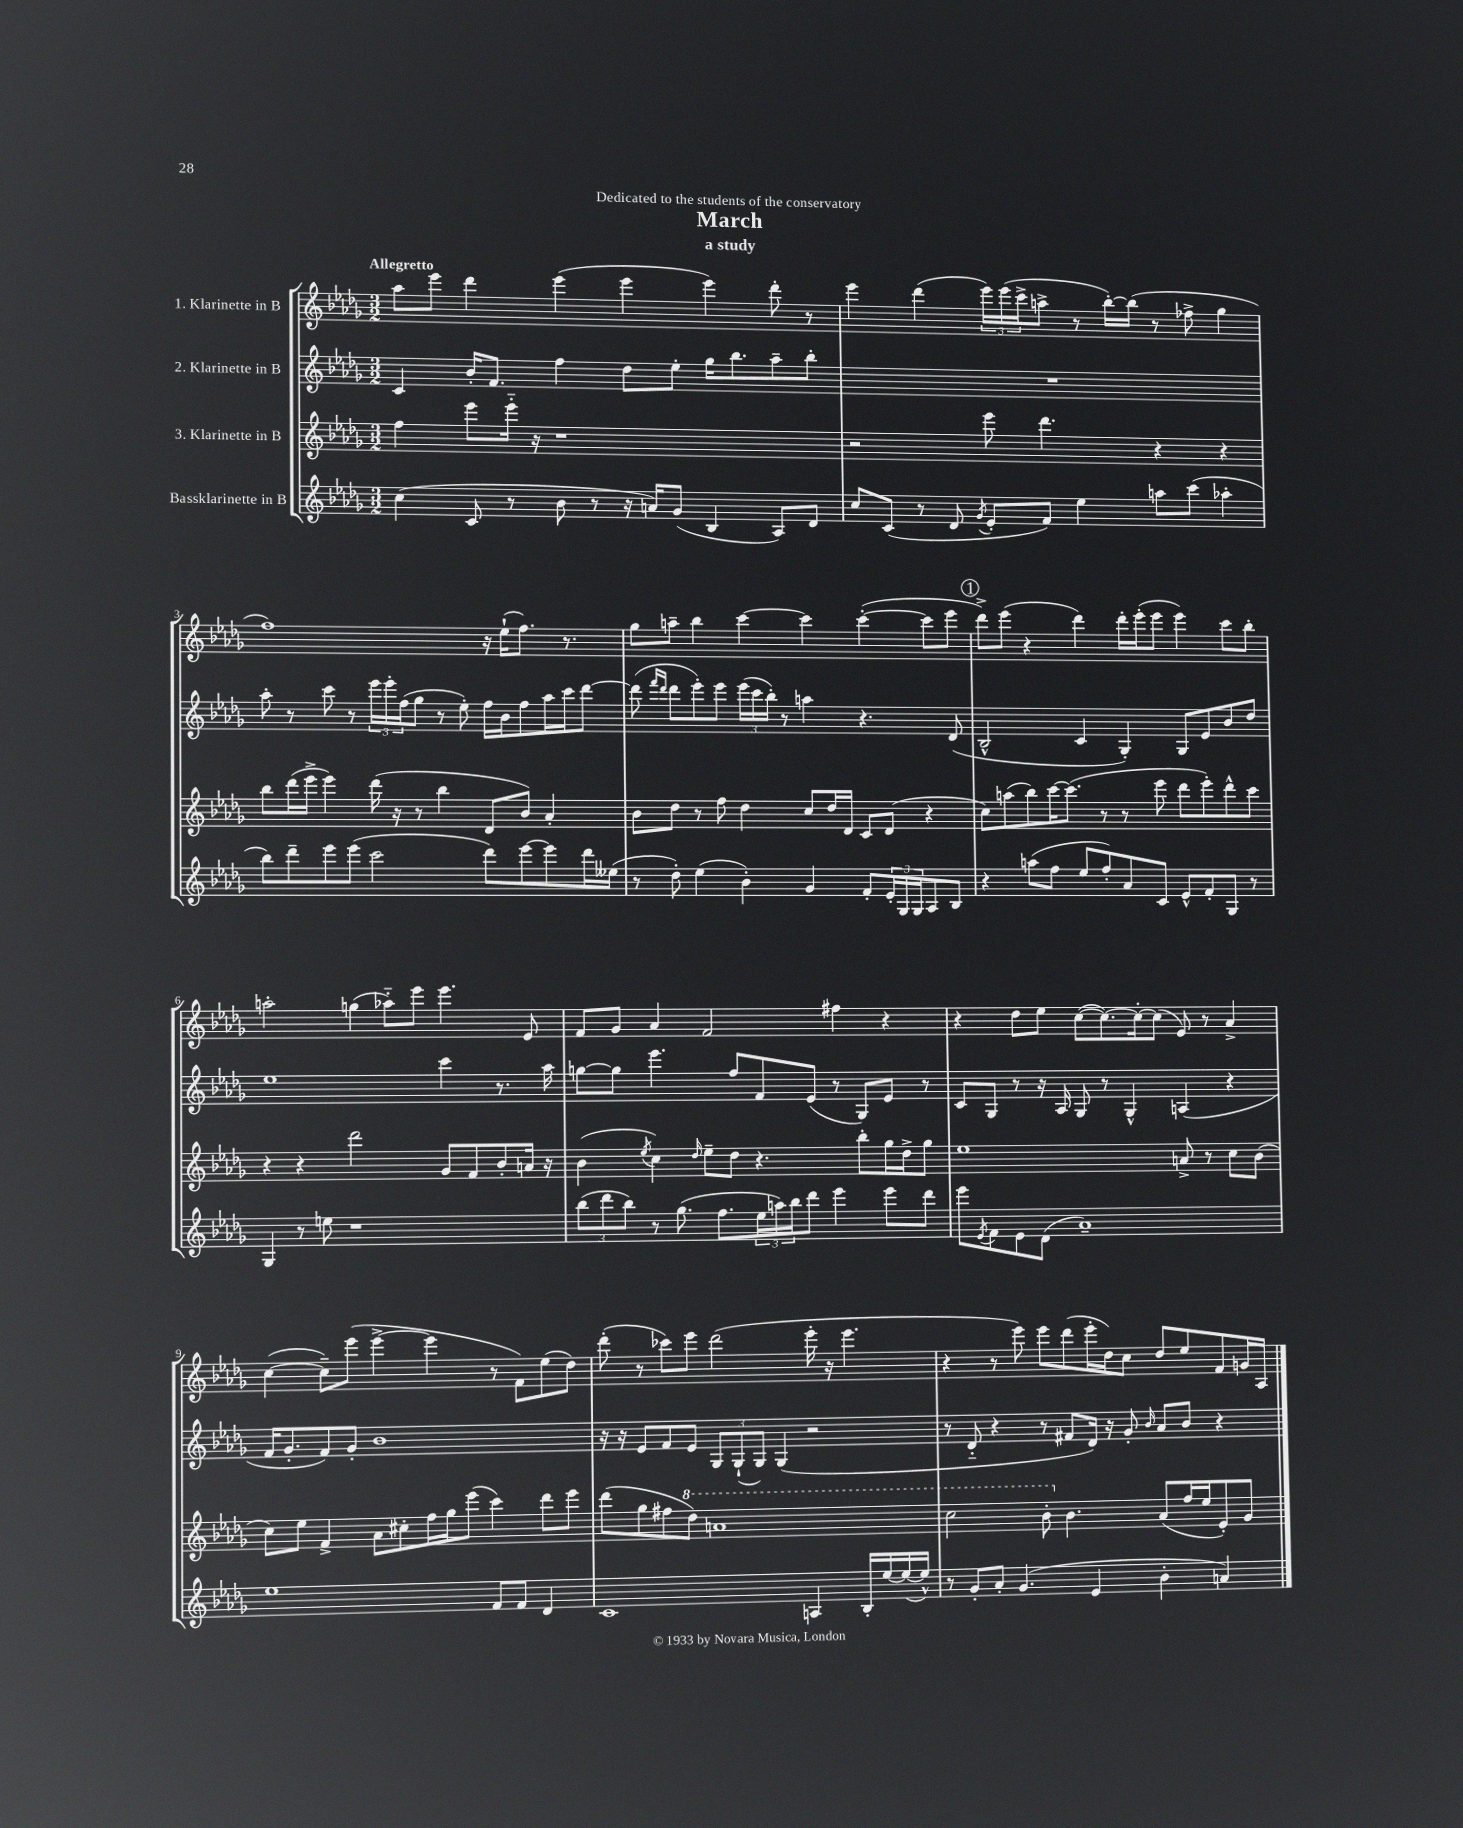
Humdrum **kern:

**kern	**kern	**kern	**kern
*part4	*part3	*part2	*part1
*staff4	*staff3	*staff2	*staff1
*I"Bassklarinette in B	*I"3. Klarinette in B	*I"2. Klarinette in B	*I"1. Klarinette in B
*clefG2	*clefG2	*clefG2	*clefG2
*k[b-e-a-d-g-]	*k[b-e-a-d-g-]	*k[b-e-a-d-g-]	*k[b-e-a-d-g-]
*M3/2	*M3/2	*M3/2	*M3/2
=1	=1	=1	=1
!	!	!	!LO:TX:a:B:t=Allegretto
(4cc\	4ff\	4c/	8aa-\L
.	.	.	8eee-\J
8c/	8eee-\L	16b-'/KL	4ddd-\
.	.	8.f/J	.
8r	16eee-\Jk	.	.
.	16r	.	.
8b-\	1r	4ff\	(4eee-\
8r	.	.	.
16r	.	8dd-\L	4eee-\
16an/KL)	.	.	.
(8g-/J	.	8ee-'\J	.
4B-/	.	16gg-\KL	4eee-\)
.	.	8.bb-\	.
8A-/L)	.	8aa-~\	8ddd-'\
8d-/J	.	8bb-'\J	8r
=2	=2	=2	=2
8cc/L	2r	1.r	4eee-\
(8c/J	.	.	.
8r	.	.	(4ddd-\
8d-/	.	.	.
8qg-/	.	.	.
8e-'/L	8eee-\	.	24eee-\LL)
.	.	.	(24eee-\
.	.	.	24ccc^\J
8f/J)	4.ddd-\	.	8aan^\J
4ee-\	.	.	8r
.	.	.	[16bb-'\LL)
.	.	.	(16bb-\JJ]
8aan\L	4r	.	8r
(8ccc\J	.	.	8ff-X^\
4aa-X'\	4r	.	4gg-\
!!LO:LB:g=z
=3	=3	=3	=3
8bb-\L)	8bb-\L	8aa-'\	1ff)
8ddd-~\	(16ddd-\L	8r	.
.	16eee-^\JJ	.	.
8eee-\	4eee-\)	8ccc\	.
(8eee-\J	.	8r	.
2ccc\	(16ddd-\	24eee-\LL	.
.	.	24eee-'\	.
.	16r	.	.
.	.	(24ff\J	.
.	8r	8gg-\J	.
.	4bb-\	8r	.
.	.	8ee-'\)	.
8ddd-\L)	8d-/L	16ff\LL	16r
.	.	16b-\J	(16ee-`\KL
[8eee-\	8b-/J)	8ff\	8.ff\J)
8eee-\]	4a-'/	16aa-\L	.
.	.	16ccc\J	8.r
16ddd-\L	.	[8ddd-\J	.
(16ee--X\JJ	.	.	.
=4	=4	=4	=4
8r	8b-\L	(8ddd-\]	8gg-\L
.	.	16qqfff/LL	.
.	.	16qqddd-/JJ	.
8dd-'\)	8dd-\J	8ddd-\L	8aan~\J
(4ee-\	8r	8eee-'\)	4bb-\
.	8ff\	8eee-\J	.
4b-'\)	4dd-\	(24eee-\LL	[4ccc\
.	.	24ccc\	.
.	.	24bb-'\JJ)	.
.	.	8r	.
4g-/	8cc/L	4aan\	4ccc\]
.	16dd-/L	.	.
.	16d-/JJ	.	.
8f'/L	8c/L	4.r	([4ccc'\
24e-'/L	(8d-/J	.	.
24G-/	.	.	.
24G-/J	.	.	.
8A-/	4r	.	8ccc\L]
8B-/J	.	(8d-/	8eee-\J
!!LO:REH:place=s1:t=1
=5	=5	=5	=5
4r	8cc\L)	2B-^^/	8ddd-^\L)
.	(8aan\	.	(8eee-\J
(8aan\L	8bb-\)	.	4r
8ff\J	[16ccc\K	.	.
.	(8.ccc\J]	.	.
8ee-/L	.	4c/	4ddd-\)
8ff'/)	8r	.	.
8a-/	8r	4G-'/)	16ddd-'\LL
.	.	.	(16eee-'\J
8c/J	8eee-\	.	8eee-\J
8e-^^/L	8ddd-\L	8G-/L	4eee-\)
8f'/	8eee-'\)	8e-/	.
8G-/J	8ddd-^^\	8b-/	8ccc\L
8r	8ccc\J	8dd-/J	8bb-'\J
!!LO:LB:g=z
=6	=6	=6	=6
4G-/	4r	1ee-	2aan'\
8r	4r	.	.
8een\	.	.	.
1r	2ddd-\	.	(4ggn\
.	.	.	8aa-X\L)
.	.	.	8eee-\J
.	8g-/L	4ccc\	4.eee-\
.	8f/	.	.
.	8b-'/	8.r	.
.	16an/Jk	.	8e-/
.	16r	16aa-\	.
=7	=7	=7	=7
(12bb-\L	(4b-\	[8ggn\L	8f/L
12ddd-\	.	.	.
.	.	8gg\J]	8g-/J
12bb-\J)	.	.	.
.	8qee-/	.	.
8r	4cc\)	4.eee-\	4a-/
(8.gg-\	.	.	.
.	16qqdd-/	.	.
.	8ee-~\L	.	2f/
8.ff\L	.	.	.
.	8dd-\J	8ff/L	.
24ee-\L	4.r	8f/	.
24aan\)	.	.	.
24bb-\J	.	.	.
8ddd-\J	.	(8e-/J	.
4eee-\	.	8r	4ff#X\
.	8bb-'\L	8G-/L)	.
8eee-\L	16gg-\L	8e-/J	4r
.	16dd-^\J	.	.
8ddd-\J	8gg-\J	8r	.
=8	=8	=8	=8
8eee-\L	1ee-	8c/L	4r
8qe-/	.	.	.
8f\	.	8G-/J	.
8e-\	.	8r	8dd-\L
(8d-\J	.	16r	8ee-\J
.	.	16A-/	.
1a-~)	.	8G-/	([8cc\L
.	.	8r	8.cc\_)
.	.	4G-^^/	.
.	.	.	16cc'\k_
.	.	.	(8cc\J]
.	8an^/	(4An/	8e-/)
.	8r	.	8r
.	8cc\L	4r	4a-^/
.	(8b-\J	.	.
!!LO:LB:g=z
=9	=9	=9	=9
1ee-	8cc\L)	16f/KL	([4cc\
.	.	8.g-'/	.
.	8ee-\J	.	.
.	4f^/	8f/)	8cc~\L])
.	.	8g-'/J	(8eee-\J
.	8a-\L	1b-	[4eee-^\
.	8cc#X'\	.	.
.	16ff\L	.	4eee-\]
.	16gg-\J	.	.
.	(8eee-\J	.	.
8f/L	4ccc\)	.	8r
8f/J	.	.	8f\L)
4d-/	8ddd-\L	.	(8ee-\
.	8eee-\J	.	8dd-\J)
=10	=10	=10	=10
1c	(8ddd-\L	16r	(8ddd-'\
.	.	16r	.
.	8gg-\	8e-/L	8r
.	8ff#X\	8f/	8ccc-X\L)
*	*8va	*	*
.	8ddd-\J)	8e-/J	8eee-\J
.	1aan	12G-/L	(2ddd-\
.	.	(12G-`/	.
.	.	12G-/J)	.
.	.	(4G-/	.
4An/	.	2r	16eee-'\
.	.	.	16r
.	.	.	4.eee-\
16B-'/LL	.	.	.
[16ee-/	.	.	.
(16ee-/_	.	.	.
16ee-^^/JJ])	.	.	.
=11	=11	=11	=11
8r	2ccc\	8r	4r
8g-'/L	.	8d-/	.
8a-'/J	.	4r	8r
(4.g-/	.	.	8eee-\)
.	8bb-'\	8r	8eee-\L
*	*X8va	*	*
.	4.b-\	8f#X/L	(8ddd-\
4e-/	.	16d-/Jk)	16eee-'\L
.	.	16r	16dd-\J)
.	.	8g-'/	8cc\J
.	.	16qqb-/	.
4b-'\	(8a-/L	8a-/L	8dd-/L
.	16ff/L	8b-/J	8ee-/
.	16ee-/J	.	.
4an/)	8e-'/)	4r	8f/
.	8g-/J	.	16gn/L
.	.	.	16A-/JJ
==	==	==	==
*-	*-	*-	*-
